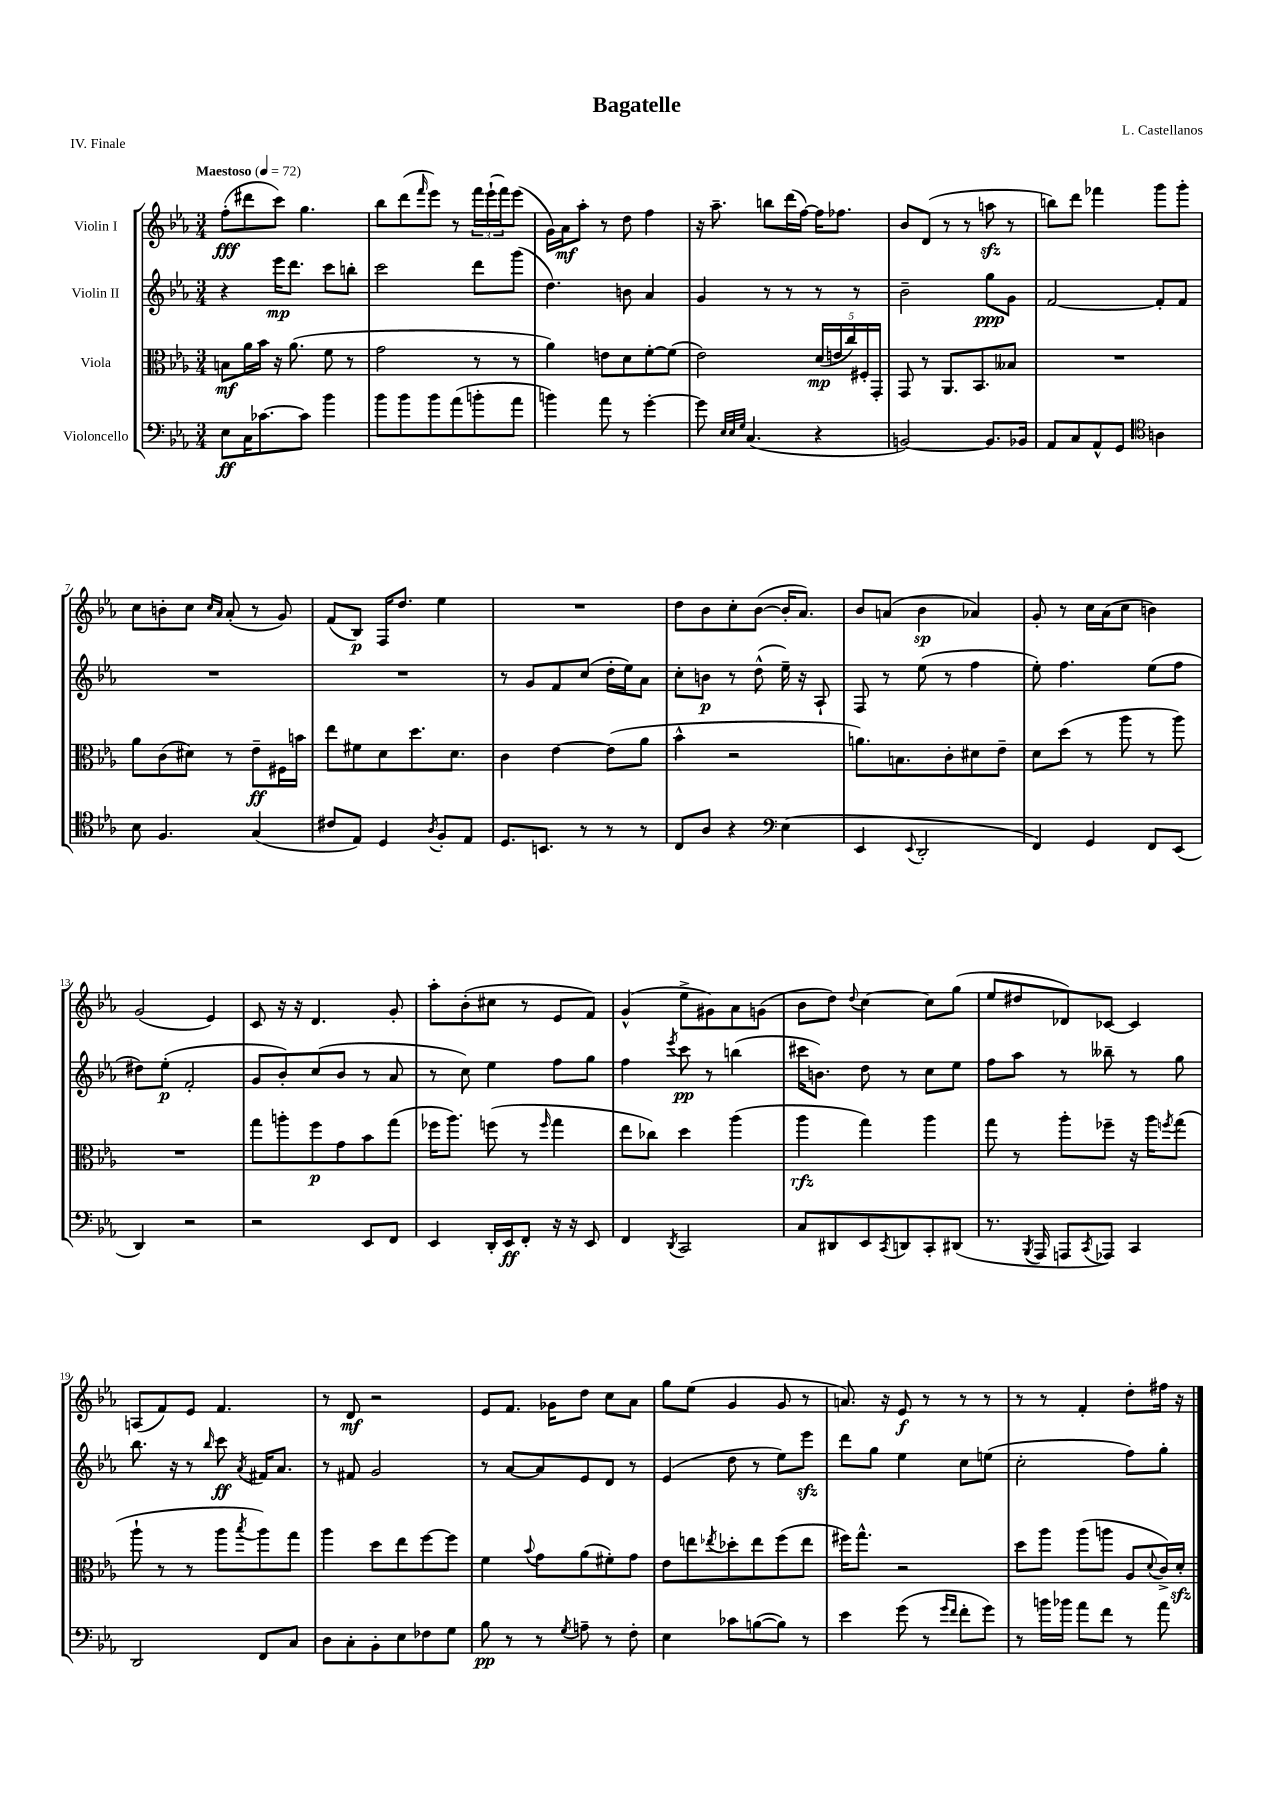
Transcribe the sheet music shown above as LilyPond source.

\header { title = "Bagatelle" composer = "L. Castellanos" piece = "IV. Finale" }
<<
\new StaffGroup <<
\new Staff = "s0" \with { instrumentName = "Violin I" } {
    \clef treble \key ees \major \numericTimeSignature \time 3/4 \tempo "Maestoso" 4 = 72
    f''8-.\fff( dis'''8 c'''8) g''4. |
    bes''8 d'''8( \grace { f'''16 } ees'''8) r8 \tuplet 3/2 { f'''16 ees'''16-!( f'''16) } ees'''8( |
    g'16) aes'16\mf aes''8-. r8 d''8 f''4 |
    r16 aes''8.-- b''8 d'''16( f''16~) f''16 fes''8. |
    bes'8 d'8( r8 r8 a''8\sfz r8 |
    b''8) d'''8 fes'''4 g'''8 g'''8-. |
    c''8 b'8-. c''8 \grace { c''16 aes'16 } aes'8-.( r8 g'8) |
    f'8( bes8\p) f16 d''8. ees''4 |
    R2. |
    d''8 bes'8 c''8-. bes'8~( bes'16-. aes'8.) |
    bes'8 a'8( bes'4\sp aes'4) |
    g'8-. r8 c''16 aes'16( c''8 b'4) |
    g'2( ees'4) |
    c'8 r16 r16 d'4. g'8-. |
    aes''8-. bes'8-.( cis''8 r8 ees'8 f'8) |
    g'4-^( ees''8-> gis'8) aes'8 g'8( |
    bes'8 d''8) \appoggiatura { d''8 } c''4~ c''8 g''8( |
    ees''8 dis''8 des'8) ces'8~ ces'4 |
    a8( f'8) ees'8 f'4. |
    r8 d'8\mf r2 |
    ees'8 f'8. ges'16 d''8 c''8 aes'8 |
    g''8 ees''8( g'4 g'8 r8 |
    a'8.) r16 ees'8\f r8 r8 r8 |
    r8 r8 f'4-. d''8-. fis''16 r16 \bar "|." |
}
\new Staff = "s1" \with { instrumentName = "Violin II" } {
    \clef treble \key ees \major \numericTimeSignature \time 3/4
    r4 ees'''16\mp d'''8. c'''8 b''8-. |
    c'''2 d'''8 g'''8( |
    d''4.) b'8 aes'4 |
    g'4 r8 r8 r8 r8 |
    bes'2-- g''8\ppp g'8 |
    f'2~ f'8-. f'8 |
    R2. |
    R2. |
    r8 g'8 f'8 c''8( d''16-. ees''16) aes'8 |
    c''8-. b'8\p r8 d''8-^( ees''16--) r16 aes8-! |
    f8 r8 ees''8( r8 f''4 |
    ees''8-.) f''4. ees''8( f''8 |
    dis''8) ees''8-.\p( f'2-. |
    g'8 bes'8-.) c''8( bes'8 r8 aes'8 |
    r8 c''8) ees''4 f''8 g''8 |
    f''4 \acciaccatura { ees'''8 } c'''8\pp r8 b''4( |
    cis'''16 b'8.) d''8 r8 c''8 ees''8 |
    f''8 aes''8 r8 beses''8-- r8 g''8 |
    bes''8. r16 r8 \grace { bes''16 } c'''8\ff \acciaccatura { aes'8 } fis'16 aes'8. |
    r8 fis'8 g'2 |
    r8 aes'8~ aes'8 ees'8 d'8 r8 |
    ees'4( d''8 r8 ees''8) ees'''8\sfz |
    d'''8 g''8 ees''4 c''8 e''8( |
    c''2-. f''8) g''8-. \bar "|." |
}
\new Staff = "s2" \with { instrumentName = "Viola" } {
    \clef alto \key ees \major \numericTimeSignature \time 3/4
    b8\mf aes'16 bes'16 r16 aes'8.( f'8 r8 |
    g'2 r8 r8 |
    aes'4) e'8 d'8 f'8~-. f'8( |
    ees'2) \tuplet 5/4 { d'16\mp( e'16 c''16) fis16-. g,16-. } |
    g,8 r8 aes,8. bes,8. beses8 |
    R2. |
    aes'8 c'8( dis'8) r8 ees'8--\ff fis16 b'16 |
    ees''8 fis'8 d'8 d''8. d'8. |
    c'4 ees'4~ ees'8( aes'8 |
    bes'4-^ r2 |
    a'8.) b8. c'8-. dis'8 ees'8-- |
    d'8 d''8( r8 aes''8 r8 aes''8) |
    R2. |
    g''8 a''8-. f''8\p g'8 bes'8 g''8( |
    fes''16 aes''8.) f''8( r8 \grace { f''16 } g''4 |
    ees''8 ces''8) d''4 aes''4( |
    aes''4\rfz g''4) aes''4 |
    g''8 r8 aes''8-. fes''8-- r16 aes''16 \acciaccatura { f''8 } g''8( |
    aes''8-! r8 r8 aes''8 \acciaccatura { bes''8 } aes''8) g''8 |
    aes''4 d''8 ees''8 f''8~ f''8 |
    f'4 \appoggiatura { bes'8 } g'8 aes'8( fis'8-.) g'8 |
    ees'8 e''8 \acciaccatura { ees''8 } des''8-. ees''8 f''8( ees''8 |
    fis''16) g''8.-^ r2 |
    d''8 aes''8 aes''8( a''8 aes8 \appoggiatura { d'8 } c'16->) d'16-.\sfz \bar "|." |
}
\new Staff = "s3" \with { instrumentName = "Violoncello" } {
    \clef bass \key ees \major \numericTimeSignature \time 3/4
    ees8\ff c16 ces'8.~ ces'8 bes'4 |
    bes'8 bes'8 bes'8 aes'8( b'8-. aes'8 |
    b'4) aes'8 r8 g'4~-. |
    g'8 \grace { ees32 ees32 g32 } c4.( r4 |
    b,2~) b,8. bes,16 |
    aes,8 c8 aes,8-^ g,8 \clef tenor a4 |
    bes8 f4. g4( |
    cis'8 ees8) d4 \acciaccatura { aes8 } f8-. ees8 |
    d8. b,8. r8 r8 r8 |
    c8 aes8 r4 \clef bass ees4( |
    ees,4 \appoggiatura { ees,8 } d,2-. |
    f,4) g,4 f,8 ees,8( |
    d,4) r2 |
    r2 ees,8 f,8 |
    ees,4 d,16-. ees,16\ff f,8-. r16 r16 ees,8 |
    f,4 \acciaccatura { d,8 } c,2 |
    c8 dis,8 ees,8 \acciaccatura { c,8 } d,8 c,8-. dis,8( |
    r8. \acciaccatura { bes,,8 } aes,,16 a,,8 \acciaccatura { c,8 } aes,,8) c,4 |
    d,2 f,8 c8 |
    d8 c8-. bes,8-. ees8 fes8 g8 |
    bes8\pp r8 r8 \acciaccatura { g8 } a8-- r8 f8-. |
    ees4 ces'8 b8~( b8) r8 |
    ees'4 g'8( r8 \grace { g'16 f'16 } f'8-. g'8) |
    r8 b'16 bes'16 aes'8 f'8 r8 aes'8 \bar "|." |
}
>>
>>
